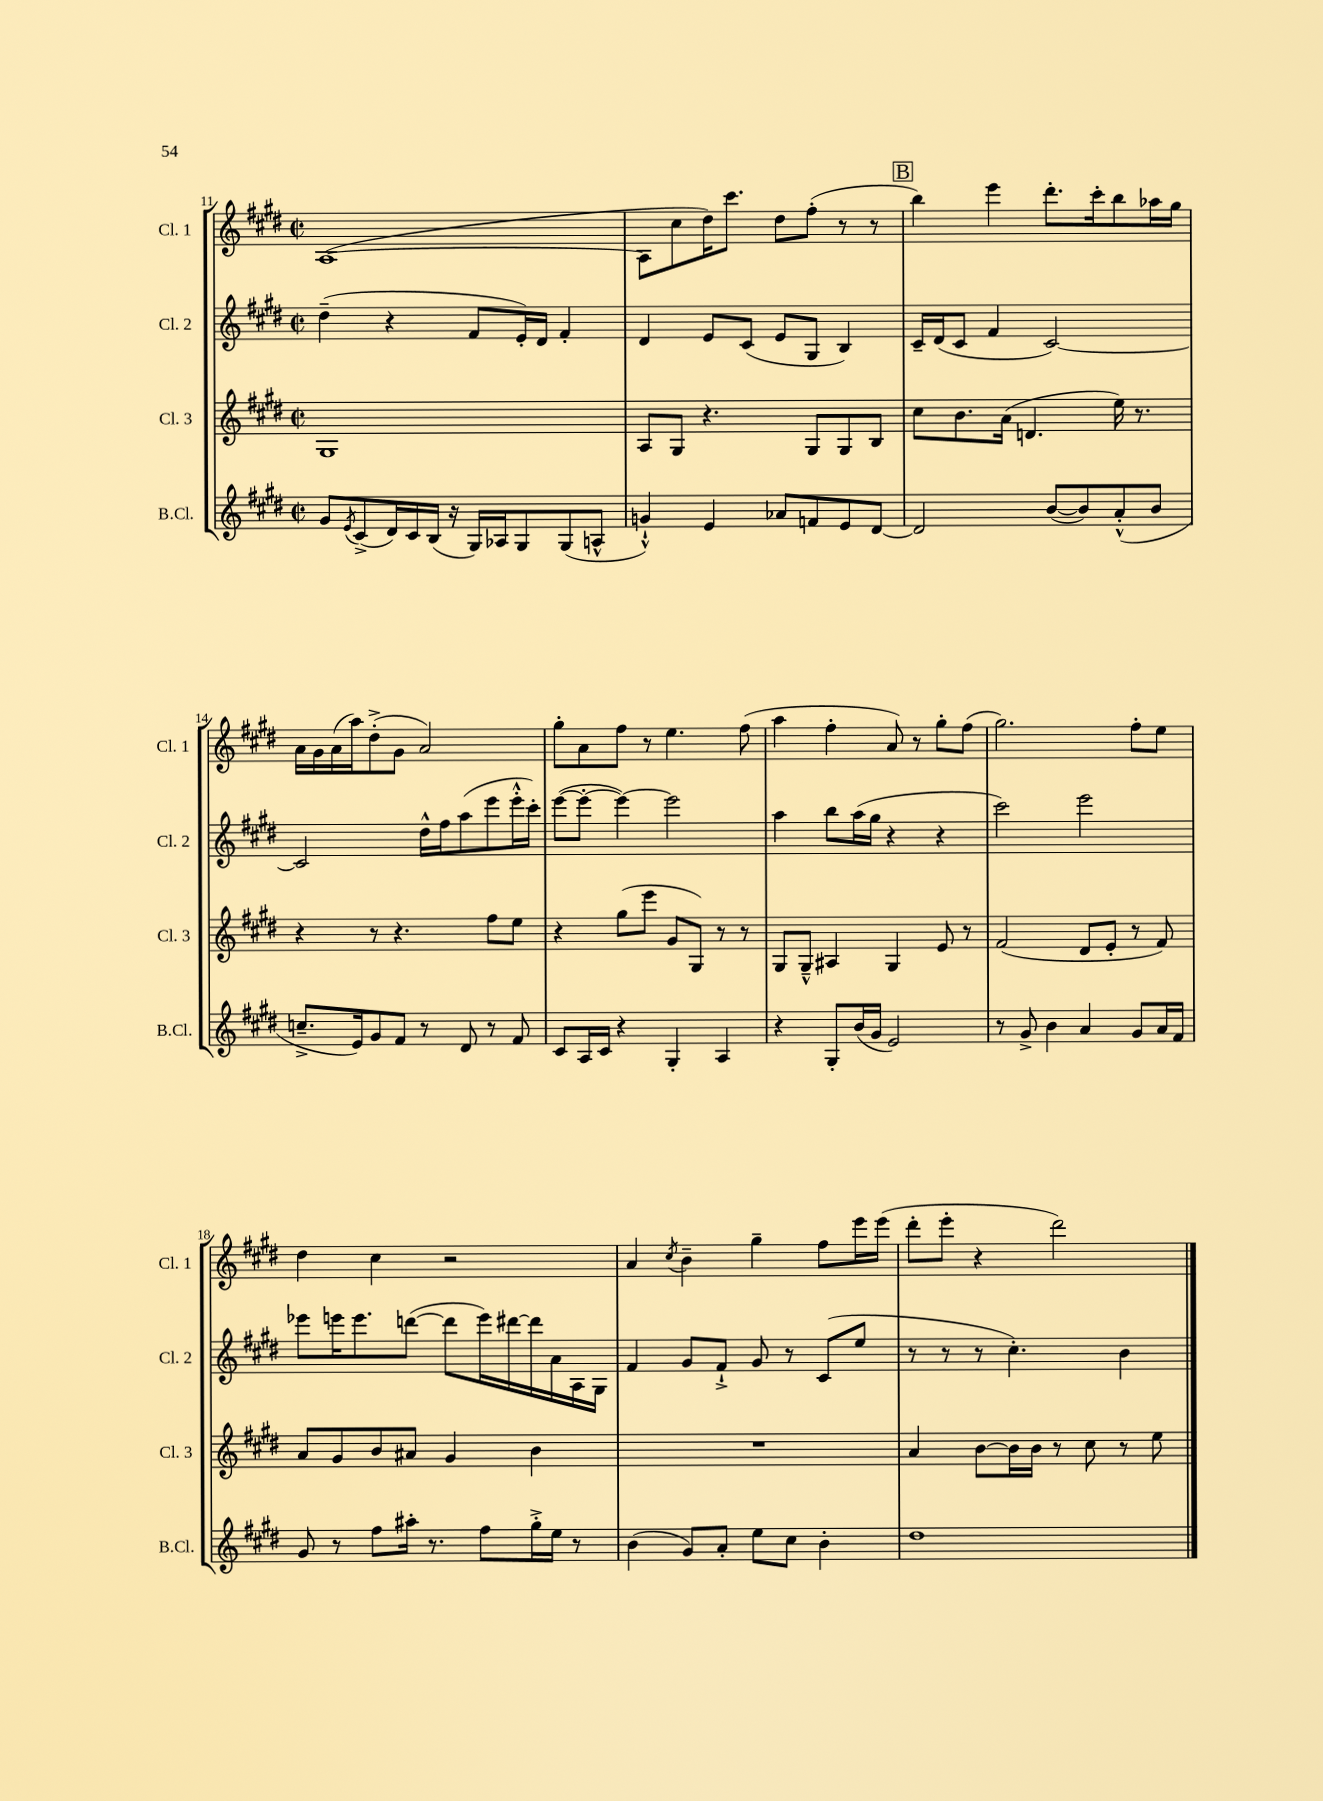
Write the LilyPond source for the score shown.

<<
\new StaffGroup <<
\new Staff = "s0" \with { instrumentName = "Cl. 1" shortInstrumentName = "Cl. 1" } {
    \clef treble \key e \major \defaultTimeSignature \time 2/2
    a1~( |
    a8 cis''8 dis''16) cis'''8. dis''8 fis''8-.( r8 r8 |
    \mark \markup { \box "B" } b''4) e'''4 dis'''8.-. cis'''16-. b''8 aes''16 gis''16 |
    a'16 gis'16 a'16( a''16) dis''8-.->( gis'8 a'2) |
    gis''8-. a'8 fis''8 r8 e''4. fis''8( |
    a''4 fis''4-. a'8) r8 gis''8-. fis''8( |
    gis''2.) fis''8-. e''8 |
    dis''4 cis''4 r2 |
    a'4 \acciaccatura { cis''8 } b'4-- gis''4-- fis''8 e'''16 e'''16( |
    dis'''8-. e'''8-. r4 dis'''2) \bar "|." |
}
\new Staff = "s1" \with { instrumentName = "Cl. 2" shortInstrumentName = "Cl. 2" } {
    \clef treble \key e \major \defaultTimeSignature \time 2/2
    dis''4--( r4 fis'8 e'16-.) dis'16 fis'4-. |
    dis'4 e'8 cis'8( e'8 gis8 b4) |
    \mark \markup { \box "B" } cis'16-- dis'16( cis'8 fis'4 cis'2~) |
    cis'2 dis''16-^ fis''16 a''8( e'''8 e'''16-.-^ cis'''16-.) |
    e'''8~( e'''8~-. e'''4~) e'''2 |
    a''4 b''8 a''16( gis''16 r4 r4 |
    cis'''2) e'''2 |
    ees'''8 e'''16 e'''8. d'''8~( d'''8 e'''16) dis'''16~ dis'''16 a'16 a16 gis16 |
    fis'4 gis'8 fis'8-!-> gis'8 r8 cis'8( e''8 |
    r8 r8 r8 cis''4.-.) b'4 \bar "|." |
}
\new Staff = "s2" \with { instrumentName = "Cl. 3" shortInstrumentName = "Cl. 3" } {
    \clef treble \key e \major \defaultTimeSignature \time 2/2
    gis1 |
    a8 gis8 r4. gis8 gis8 b8 |
    \mark \markup { \box "B" } cis''8 b'8. a'16( d'4. e''16) r8. |
    r4 r8 r4. fis''8 e''8 |
    r4 gis''8( e'''8 gis'8 gis8) r8 r8 |
    gis8 gis8---^ ais4 gis4 e'8 r8 |
    fis'2( dis'8 e'8-. r8 fis'8) |
    a'8 gis'8 b'8 ais'8 gis'4 b'4 |
    R1 |
    a'4 b'8~ b'16 b'16 r8 cis''8 r8 e''8 \bar "|." |
}
\new Staff = "s3" \with { instrumentName = "B.Cl." shortInstrumentName = "B.Cl." } {
    \clef treble \key e \major \defaultTimeSignature \time 2/2
    gis'8 \acciaccatura { e'8 } cis'8->( dis'16) cis'16 b16( r16 gis16) aes16 gis8 gis8( a8-^ |
    g'4-!-^) e'4 aes'8 f'8 e'8 dis'8~ |
    \mark \markup { \box "B" } dis'2 b'8~( b'8) a'8-.-^( b'8 |
    c''8.---> e'16) gis'8 fis'8 r8 dis'8 r8 fis'8 |
    cis'8 a16 cis'16 r4 gis4-. a4 |
    r4 gis8-. b'16( gis'16 e'2) |
    r8 gis'8-> b'4 a'4 gis'8 a'16 fis'16 |
    gis'8 r8 fis''8 ais''16-. r8. fis''8 gis''16-.-> e''16 r8 |
    b'4( gis'8) a'8-. e''8 cis''8 b'4-. |
    dis''1 \bar "|." |
}
>>
>>
\layout { \context { \Score currentBarNumber = #11 } }
